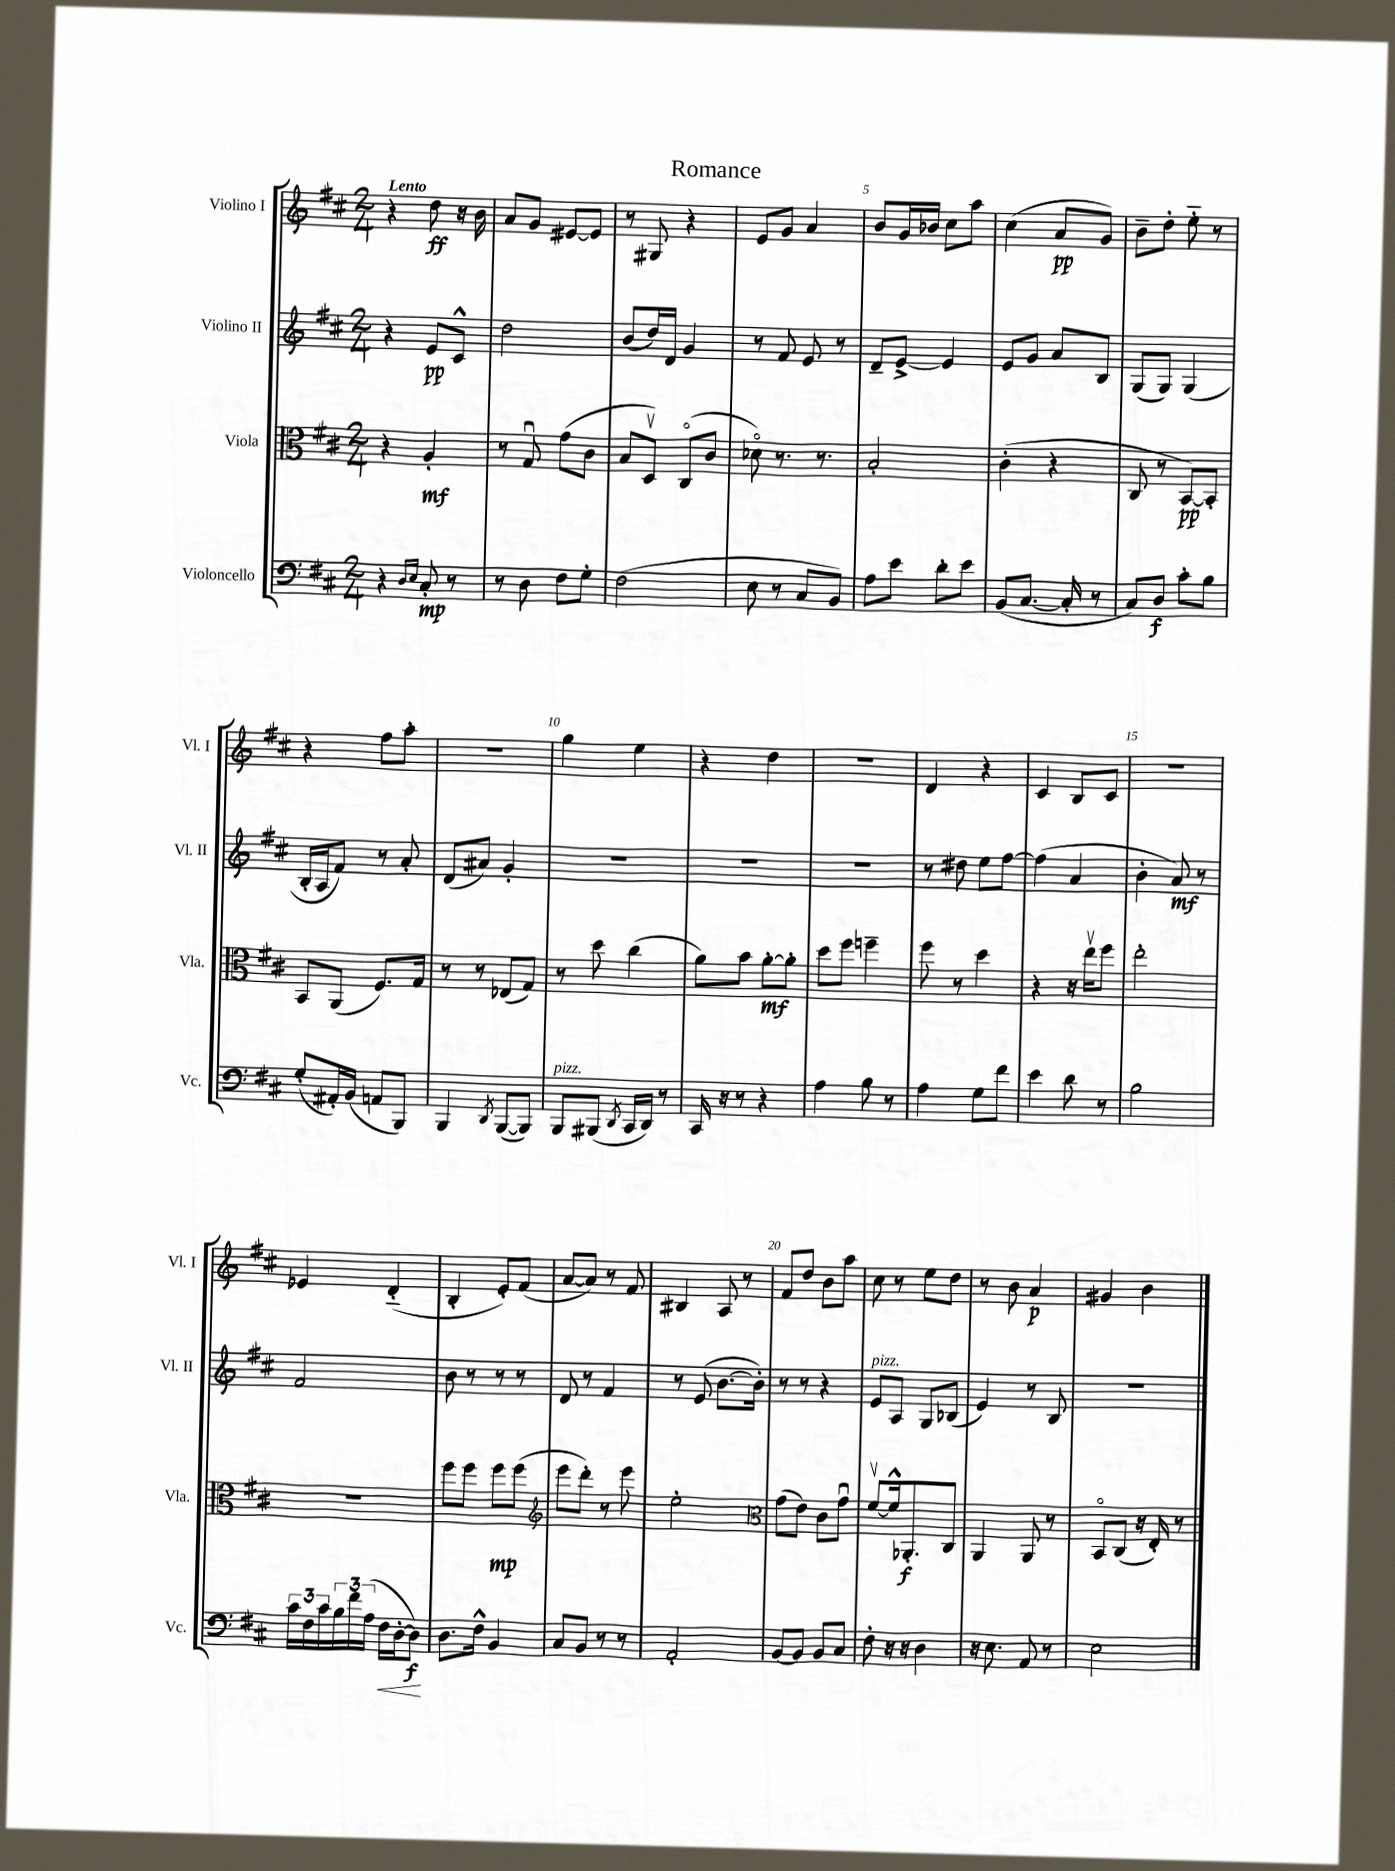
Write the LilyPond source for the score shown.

\header { title = "Romance" }
<<
\new StaffGroup <<
\new Staff = "s0" \with { instrumentName = "Violino I" shortInstrumentName = "Vl. I" } {
    \clef treble \key d \major \numericTimeSignature \time 2/4 \tempo "Lento"
    r4 d''8\ff r16 b'16 |
    a'8 g'8 eis'8~ eis'8 |
    r8 gis8 r4 |
    e'8 g'8 a'4 |
    b'8 g'16 bes'16 cis''8 a''8 |
    cis''4( a'8\pp g'8) |
    b'8-- d''8-. e''8-_ r8 |
    r4 fis''8 a''8-. |
    r2 |
    g''4 e''4 |
    r4 d''4 |
    R2 |
    d'4 r4 |
    cis'4 b8 cis'8 |
    r2 |
    ees'4 d'4-_( |
    b4-. e'8-.) fis'8( |
    a'8~ a'8) r8 fis'8 |
    bis4 a8 r8 |
    fis'8 d''8 b'8 a''8 |
    cis''8 r8 e''8 d''8 |
    r8 b'8 a'4\p |
    gis'4 b'4 \bar "|." |
}
\new Staff = "s1" \with { instrumentName = "Violino II" shortInstrumentName = "Vl. II" } {
    \clef treble \key d \major \numericTimeSignature \time 2/4
    r4 e'8\pp cis'8-^ |
    d''2 |
    b'8( d''16) d'16 g'4 |
    r8 fis'8 e'8 r8 |
    d'8-- e'8~-> e'4 |
    e'8 g'8 a'8 b8 |
    g8( g8) g4( |
    b16-. a16 fis'8) r8 a'8-. |
    d'8( ais'8) g'4-. |
    R2 |
    R2 |
    R2 |
    r8 dis''8 e''8 fis''8~ |
    fis''4( a'4 |
    b'4-. a'8\mf) r8 |
    fis'2 |
    b'8 r8 r8 r8 |
    d'8 r8 fis'4 |
    r8 e'8( b'8.~ b'16-.) |
    r8 r8 r4 |
    e'8^\markup { \italic "pizz." } a8 g8 bes8( |
    e'4) r8 b8 |
    R2 \bar "|." |
}
\new Staff = "s2" \with { instrumentName = "Viola" shortInstrumentName = "Vla." } {
    \clef alto \key d \major \numericTimeSignature \time 2/4
    r4 a4-.\mf |
    r8 g8\downbow g'8( cis'8 |
    b8 d8\upbow) cis8\flageolet( cis'8 |
    des'8\flageolet) r8. r8. |
    b2-. |
    cis'4-.( r4 |
    cis8 r8 b,8~\pp) b,8-. |
    b,8 a,8( fis8.) g16 |
    r8 r8 ees8( g8) |
    r8 d''8 cis''4( |
    a'8) b'8 a'8~-.\mf a'8-. |
    d''8 fis''8 f''4-- |
    fis''8 r8 d''4 |
    r4 r16 e''16\upbow fis''8 |
    e''2-. |
    r2 |
    fis''8 fis''8 fis''8\mp fis''8( |
    \clef treble e'''8 d'''8-.) r8 e'''8 |
    e''2-. |
    \clef alto g'8( e'8) cis'8 g'8\downbow |
    fis'8~\upbow fis'16-^ aes,8.-.\f cis8 |
    a,4 a,8 r8 |
    b,8\flageolet cis8( r16 e16-.) r8 \bar "|." |
}
\new Staff = "s3" \with { instrumentName = "Violoncello" shortInstrumentName = "Vc." } {
    \clef bass \key d \major \numericTimeSignature \time 2/4
    r4 \grace { d16 e16 } cis8-.\mp r8 |
    r8 d8 fis8 g8-. |
    fis2( |
    e8 r8 cis8 b,8) |
    a8 e'8 d'8-. e'8 |
    b,8( cis8.~ cis16-. r8 |
    cis8) d8\f cis'8-. b8 |
    g8-.( ais,16-.) b,16( a,8 b,,8) |
    b,,4 \acciaccatura { d,8 } b,,8~( b,,8) |
    b,,8^\markup { \italic "pizz." } bis,,8( \acciaccatura { d,8 } cis,16 d,16) r8 |
    cis,16 r16 r8 r4 |
    a4 b8 r8 |
    a4 g8 fis'8 |
    e'4 d'8 r8 |
    b2 |
    \tuplet 3/2 { cis'16 fis16 cis'16 } \tuplet 3/2 { b16 fis'16 a16( } fis16\< d16~-. d8\f\!) |
    d8. fis16-^ b,4 |
    cis8 b,8 r8 r8 |
    a,2-. |
    b,8~ b,8 b,8 cis8 |
    fis8-. r16 r16 d4 |
    r16 e8. a,8 r8 |
    e2 \bar "|." |
}
>>
>>
\layout { \context { \Score \override BarNumber.break-visibility = ##(#f #t #t) barNumberVisibility = #(every-nth-bar-number-visible 5) } }
